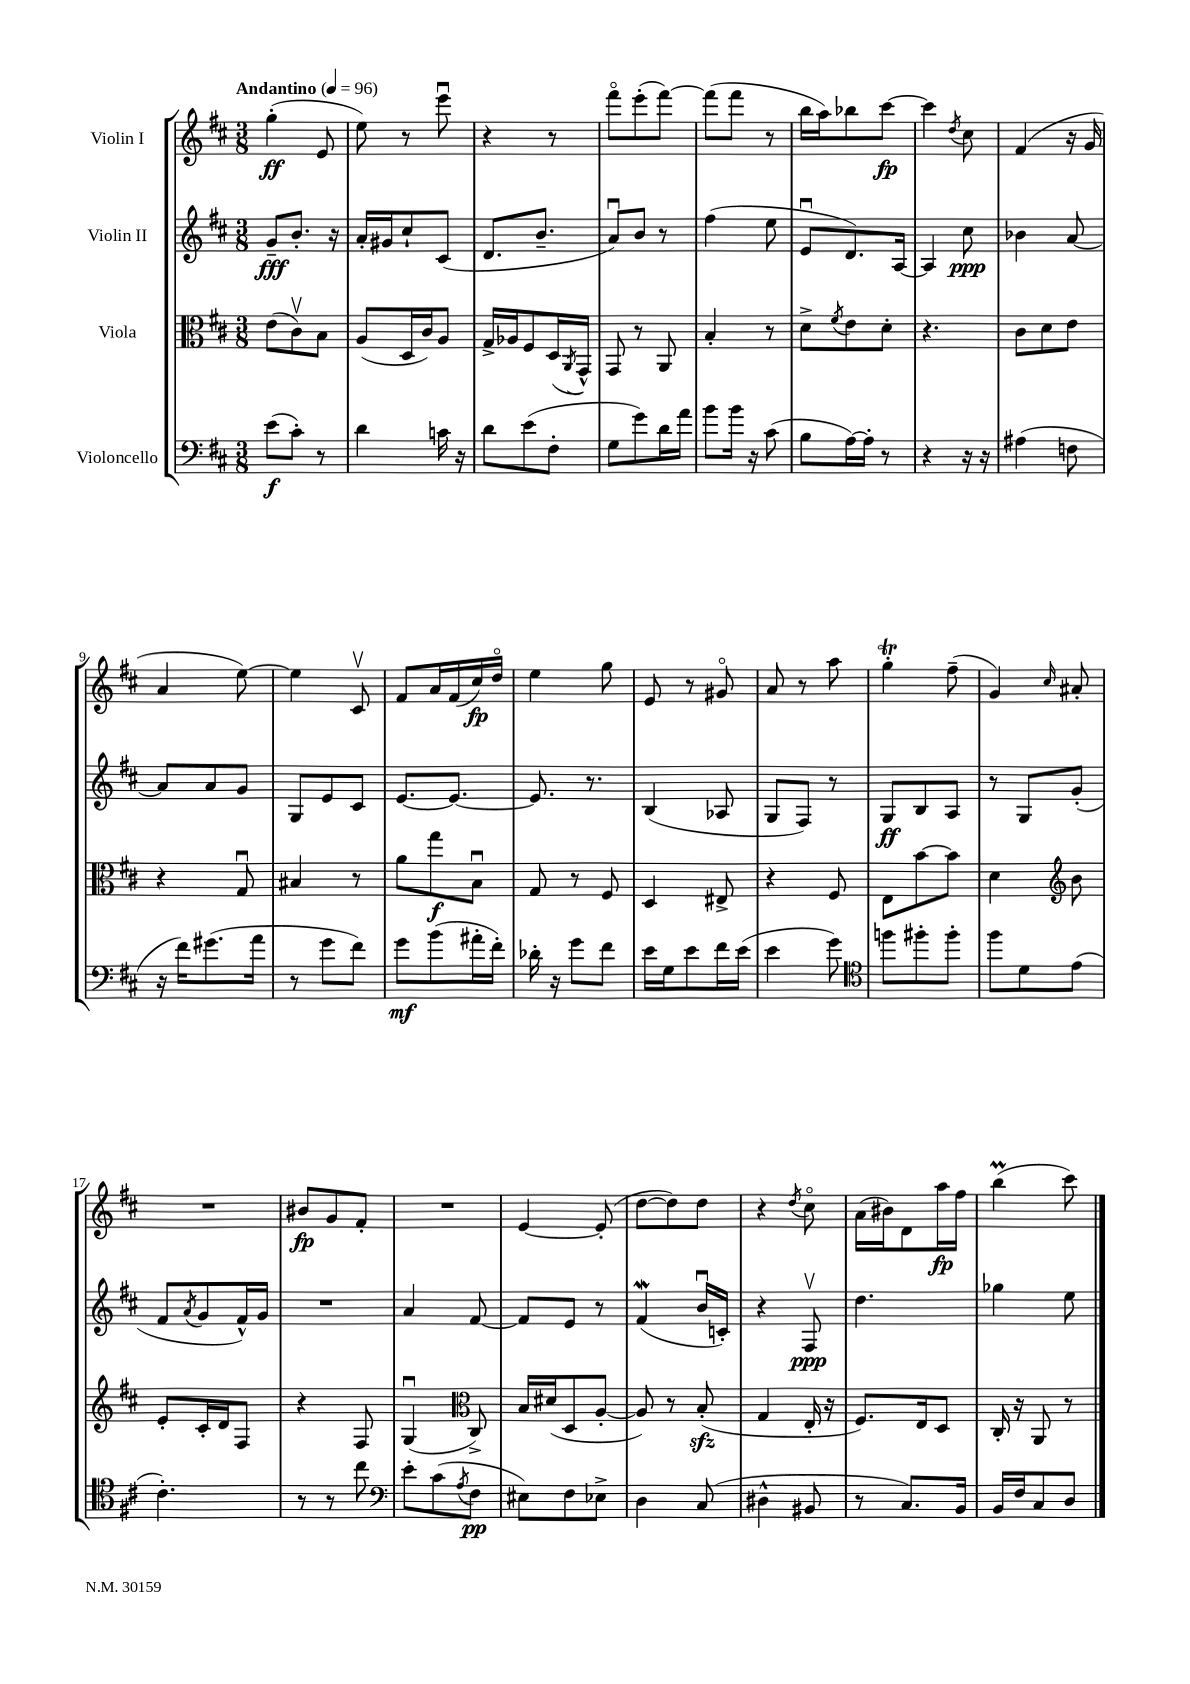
<<
\new StaffGroup <<
\new Staff = "s0" \with { instrumentName = "Violin I" } {
    \clef treble \key d \major \numericTimeSignature \time 3/8 \tempo "Andantino" 4 = 96
    g''4-.\ff( e'8 |
    e''8) r8 e'''8\downbow |
    r4 r8 |
    fis'''8\flageolet e'''8-.( fis'''8~) |
    fis'''8( fis'''8 r8 |
    b''16 a''16) bes''8 cis'''8~\fp |
    cis'''4 \acciaccatura { d''8 } cis''8 |
    fis'4( r16 g'16 |
    a'4 e''8~) |
    e''4 cis'8\upbow |
    fis'8 a'16 fis'16( cis''16\fp) d''16\flageolet |
    e''4 g''8 |
    e'8 r8 gis'8\flageolet |
    a'8 r8 a''8 |
    g''4-.\trill fis''8--( |
    g'4) \grace { cis''16 } ais'8-. |
    R4. |
    bis'8\fp g'8 fis'8-. |
    R4. |
    e'4~ e'8-.( |
    d''8~ d''8) d''8 |
    r4 \acciaccatura { d''8 } cis''8\flageolet |
    a'16( bis'16) d'8 a''16\fp fis''16 |
    b''4\prall( cis'''8) \bar "|." |
}
\new Staff = "s1" \with { instrumentName = "Violin II" } {
    \clef treble \key d \major \numericTimeSignature \time 3/8
    g'8--\fff b'8.-. r16 |
    a'16-. gis'16 cis''8-! cis'8( |
    d'8. b'8.-- |
    a'8\downbow) b'8 r8 |
    fis''4( e''8 |
    e'8\downbow d'8.) a16~ |
    a4 cis''8\ppp |
    bes'4 a'8~ |
    a'8 a'8 g'8 |
    g8 e'8 cis'8 |
    e'8.~ e'8.~ |
    e'8. r8. |
    b4( aes8 |
    g8 fis8) r8 |
    g8\ff b8 a8 |
    r8 g8 g'8-.( |
    fis'8 \acciaccatura { a'8 } g'8 fis'16-^) g'16 |
    R4. |
    a'4 fis'8~ |
    fis'8 e'8 r8 |
    fis'4\mordent( b'16\downbow c'16-.) |
    r4 fis8\upbow\ppp |
    d''4. |
    ges''4 e''8 \bar "|." |
}
\new Staff = "s2" \with { instrumentName = "Viola" } {
    \clef alto \key d \major \numericTimeSignature \time 3/8
    e'8( cis'8\upbow) b8 |
    a8( d16 cis'16) a8 |
    g16-> aes16 fis8 d16( \acciaccatura { a,8 } g,16-^) |
    g,8 r8 a,8 |
    b4-. r8 |
    d'8-> \acciaccatura { fis'8 } e'8 d'8-. |
    r4. |
    cis'8 d'8 e'8 |
    r4 g8\downbow |
    bis4 r8 |
    a'8 g''8\f b8\downbow |
    g8 r8 fis8 |
    d4 eis8-> |
    r4 fis8 |
    e8 b'8~ b'8 |
    d'4 \clef treble b'8 |
    e'8-. cis'16-. d'16 fis8 |
    r4 fis8 |
    g4\downbow( \clef alto cis8->) |
    b16 dis'16( d8 a8~-. |
    a8) r8 b8-.\sfz( |
    g4 e16-. r16 |
    fis8.) e16 d8 |
    cis16-. r16 a,8 r8 \bar "|." |
}
\new Staff = "s3" \with { instrumentName = "Violoncello" } {
    \clef bass \key d \major \numericTimeSignature \time 3/8
    e'8\f( cis'8-.) r8 |
    d'4 c'16 r16 |
    d'8 e'8( fis8-. |
    g8 g'8) d'16 a'16 |
    b'8 b'16 r16 cis'8( |
    b8 a16~) a16-. r8 |
    r4 r16 r16 |
    ais4( f8 |
    r16 fis'16) gis'8.( a'16 |
    r8 g'8 fis'8) |
    g'8\mf b'8( ais'16-. fis'16-.) |
    des'16-. r16 g'8 fis'8 |
    e'16 g16 e'8 fis'16 e'16( |
    e'4 g'8) |
    \clef tenor f''8 fis''8-. fis''8-. |
    fis''8 d'8 e'8( |
    cis'4.-.) |
    r8 r8 cis''8 |
    \clef bass e'8-. cis'8( \acciaccatura { a8 } fis8\pp |
    eis8) fis8 ees8-> |
    d4 cis8( |
    dis4-^ bis,8 |
    r8 cis8.) b,16 |
    b,16 fis16 cis8 d8 \bar "|." |
}
>>
>>
